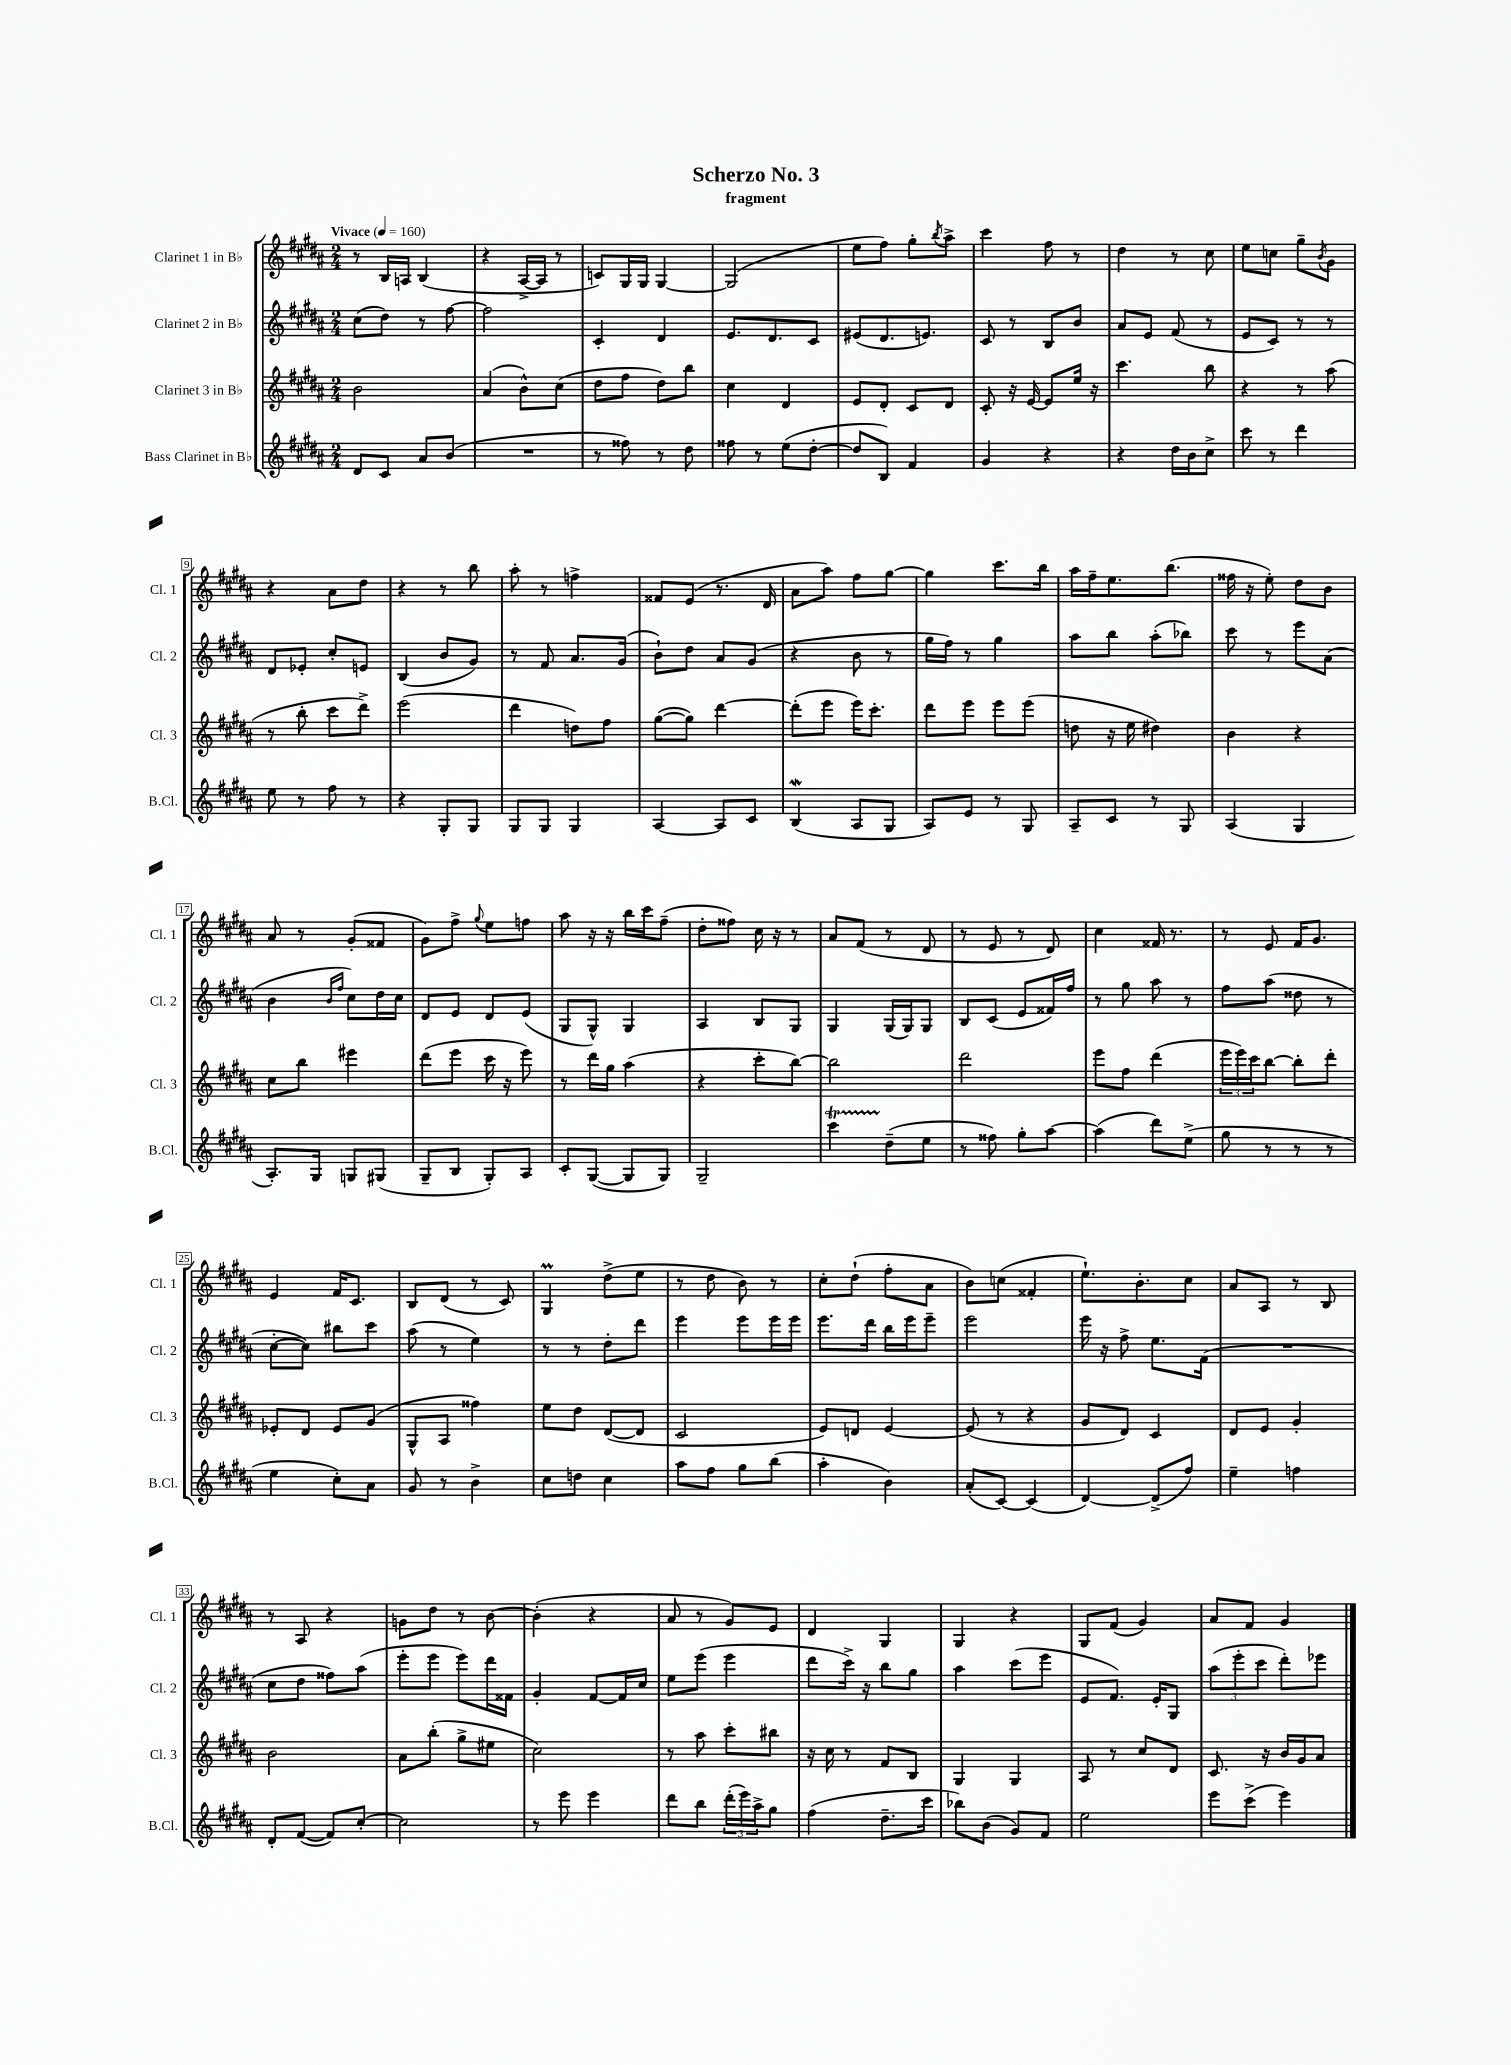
\header { title = "Scherzo No. 3" subtitle = "fragment" }
<<
\new StaffGroup <<
\new Staff = "s0" \with { instrumentName = "Clarinet 1 in Bb" shortInstrumentName = "Cl. 1" } {
    \clef treble \key b \major \numericTimeSignature \time 2/4 \tempo "Vivace" 4 = 160
    r8 b16 a16 b4( |
    r4 ais16~-> ais16 r8 |
    c'8) gis16 gis16 gis4~ |
    gis2( |
    e''8 fis''8) gis''8-. \acciaccatura { b''8 } ais''8-> |
    cis'''4 fis''8 r8 |
    dis''4 r8 cis''8 |
    e''8 c''8 gis''8-- \acciaccatura { b'8 } gis'8 |
    r4 ais'8 dis''8 |
    r4 r8 b''8 |
    ais''8-. r8 f''4-> |
    fisis'8 e'8( r8. dis'16 |
    ais'8 ais''8) fis''8 gis''8~ |
    gis''4 cis'''8. b''16 |
    ais''16 fis''16-- e''8. b''8.( |
    fisis''16 r16 e''8-.) dis''8 b'8 |
    ais'8 r8 gis'8-.( fisis'8 |
    gis'8) fis''8-> \appoggiatura { gis''8 } e''8 f''8 |
    ais''8 r16 r16 b''16 cis'''16 fis''8--( |
    dis''8-. fisis''8) cis''16 r16 r8 |
    ais'8 fis'8( r8 dis'8 |
    r8 e'8 r8 dis'8) |
    cis''4 fisis'16 r8. |
    r8 e'8 fis'16 gis'8. |
    e'4 fis'16 cis'8. |
    b8 dis'8( r8 cis'8) |
    gis4\prall dis''8->( e''8 |
    r8 dis''8 b'8) r8 |
    cis''8-. dis''8-!( fis''8-. ais'8 |
    b'8) c''8( fisis'4-. |
    e''8.-!) b'8.-. cis''8 |
    ais'8 ais8 r8 b8 |
    r8 ais8 r4 |
    g'8 dis''8 r8 b'8~ |
    b'4-.( r4 |
    ais'8 r8 gis'8) e'8 |
    dis'4 gis4 |
    gis4 r4 |
    gis8 fis'8( gis'4) |
    ais'8 fis'8 gis'4 \bar "|." |
}
\new Staff = "s1" \with { instrumentName = "Clarinet 2 in Bb" shortInstrumentName = "Cl. 2" } {
    \clef treble \key b \major \numericTimeSignature \time 2/4
    cis''8( dis''8) r8 fis''8~ |
    fis''2 |
    cis'4-. dis'4 |
    e'8. dis'8. cis'8 |
    eis'8( dis'8. e'8.) |
    cis'8 r8 b8 b'8 |
    ais'8 e'8 fis'8( r8 |
    e'8 cis'8) r8 r8 |
    dis'8 ees'8-. cis''8-. e'8 |
    b4( b'8 gis'8) |
    r8 fis'8 ais'8. gis'16( |
    b'8-!) dis''8 ais'8 gis'8( |
    r4 b'8 r8 |
    gis''16 fis''16) r8 gis''4 |
    ais''8 b''8 ais''8-.( bes''8) |
    cis'''8 r8 e'''8 ais'8( |
    b'4 \grace { b'16 fis''16 } cis''8) dis''16 cis''16 |
    dis'8 e'8 dis'8 e'8( |
    gis8 gis8-^) gis4 |
    ais4 b8 gis8 |
    gis4 gis16( gis16) gis8 |
    b8 cis'8( e'8 fisis'16) fis''16 |
    r8 gis''8 ais''8 r8 |
    fis''8 ais''8( disis''8 r8 |
    cis''8~-. cis''8) bis''8 cis'''8 |
    ais''8( r8 e''4) |
    r8 r8 dis''8-. dis'''8 |
    e'''4 e'''8 e'''16 e'''16 |
    e'''8. dis'''16 b''16 e'''16 e'''8-- |
    e'''2 |
    e'''16 r16 fis''8-> e''8. fis'16( |
    R2 |
    cis''8 dis''8 fisis''8) ais''8( |
    e'''8-. e'''8 e'''8) dis'''16 fisis'16 |
    gis'4-. fis'8~ fis'16 cis''16 |
    e''8 e'''8( e'''4 |
    dis'''8 cis'''16->) r16 b''8 gis''8 |
    ais''4 cis'''8( e'''8 |
    e'8 fis'8.) e'16-. gis8 |
    \tuplet 3/2 { ais''8( e'''8-. cis'''8 } dis'''8-.) ees'''8 \bar "|." |
}
\new Staff = "s2" \with { instrumentName = "Clarinet 3 in Bb" shortInstrumentName = "Cl. 3" } {
    \clef treble \key b \major \numericTimeSignature \time 2/4
    b'2 |
    ais'4( b'8-^) cis''8( |
    dis''8 fis''8 dis''8) b''8 |
    cis''4 dis'4 |
    e'8 dis'8-. cis'8 dis'8 |
    cis'8-. r16 e'16~ e'8 e''16 r16 |
    cis'''4. b''8 |
    r4 r8 ais''8( |
    r8 b''8-. cis'''8 dis'''8->) |
    e'''2( |
    dis'''4 d''8) fis''8 |
    gis''8~( gis''8) dis'''4~ |
    dis'''8-.( e'''8 e'''16) cis'''8.-. |
    dis'''8 e'''8 e'''8 e'''8( |
    d''8 r16 e''16 dis''4) |
    b'4 r4 |
    cis''8 b''8 eis'''4 |
    dis'''8( e'''8 cis'''16 r16 e'''8) |
    r8 dis'''16 gis''16 ais''4( |
    r4 cis'''8-. b''8~) |
    b''2 |
    dis'''2 |
    e'''8 fis''8 dis'''4( |
    \tuplet 3/2 { e'''16 e'''16) cis'''16 } b''8~ b''8-. dis'''8-. |
    ees'8-. dis'8 ees'8 gis'8( |
    gis8-^ ais8 fisis''4) |
    e''8 dis''8 dis'8~( dis'8 |
    cis'2 |
    e'8) d'8 e'4~ |
    e'8( r8 r4 |
    gis'8 dis'8) cis'4 |
    dis'8 e'8 gis'4-. |
    b'2 |
    ais'8 b''8-.( gis''8-> eis''8 |
    cis''2) |
    r8 ais''8 cis'''8-. bis''8 |
    r16 cis''16 r8 fis'8 b8 |
    gis4 gis4 |
    ais8 r8 cis''8 dis'8 |
    cis'8. r16 b'16 gis'16 ais'8 \bar "|." |
}
\new Staff = "s3" \with { instrumentName = "Bass Clarinet in Bb" shortInstrumentName = "B.Cl." } {
    \clef treble \key b \major \numericTimeSignature \time 2/4
    dis'8 cis'8 ais'8 b'8( |
    R2 |
    r8 fisis''8) r8 dis''8 |
    fisis''8 r8 e''8( dis''8~-. |
    dis''8 b8) fis'4 |
    gis'4 r4 |
    r4 dis''16 b'16 cis''8-> |
    cis'''8 r8 dis'''4 |
    e''8 r8 fis''8 r8 |
    r4 gis8-. gis8 |
    gis8 gis8 gis4 |
    ais4~ ais8 cis'8 |
    b4\mordent( ais8 gis8 |
    ais8) e'8 r8 gis8 |
    ais8-- cis'8 r8 gis8 |
    ais4( gis4 |
    ais8.-.) gis16 g8 gis8( |
    gis8-- b8 gis8-.) ais8 |
    cis'8-. gis8~( gis8 gis8) |
    gis2-- |
    cis'''4\startTrillSpan dis''8--\stopTrillSpan( e''8 |
    r8 fisis''8) gis''8-. ais''8~ |
    ais''4( dis'''8) e''8->( |
    gis''8 r8 r8 r8 |
    e''4 cis''8-.) ais'8 |
    gis'8 r8 b'4-> |
    cis''8 d''8 cis''4 |
    ais''8 fis''8 gis''8 b''8( |
    ais''4-. b'4) |
    ais'8-.( cis'8~) cis'4( |
    dis'4~) dis'8->( fis''8) |
    e''4-- f''4 |
    dis'8-. fis'8~( fis'8) cis''8~-. |
    cis''2 |
    r8 e'''8 e'''4 |
    dis'''8 b''8 \tuplet 3/2 { dis'''16-.( e'''16) ais''16-> } gis''8 |
    fis''4( dis''8.-- cis'''16 |
    bes''8) b'8( gis'8) fis'8 |
    e''2 |
    e'''8 cis'''8->( e'''4) \bar "|." |
}
>>
>>
\layout { \context { \Score \override BarNumber.stencil = #(make-stencil-boxer 0.1 0.3 ly:text-interface::print) } }
